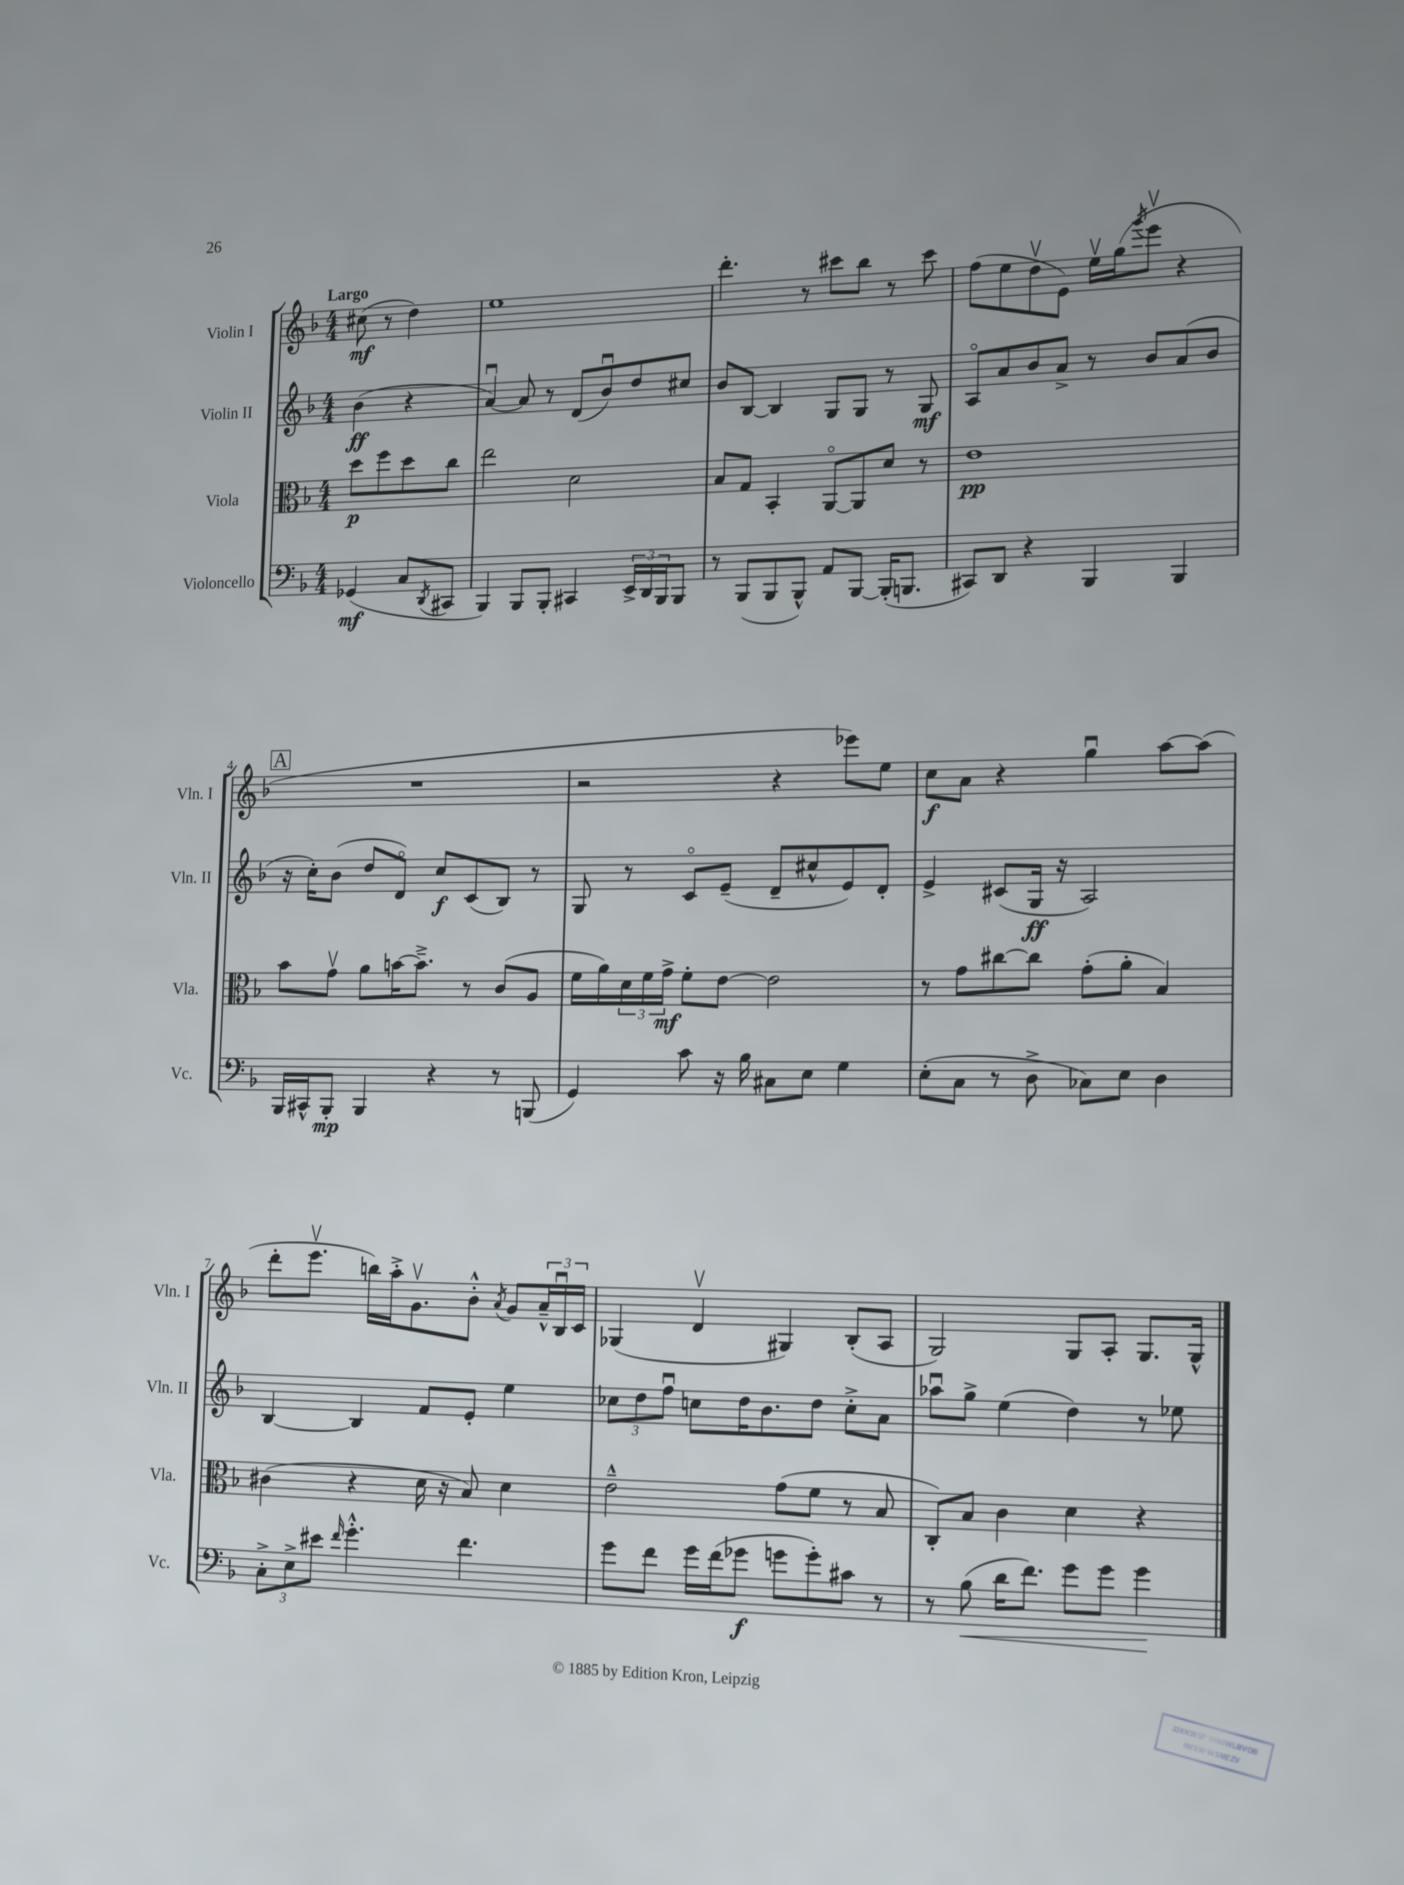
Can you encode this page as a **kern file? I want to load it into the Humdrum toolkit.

**kern	**kern	**kern	**kern
*staff4	*staff3	*staff2	*staff1
*clefF4	*clefC3	*clefG2	*clefG2
*k[b-]	*k[b-]	*k[b-]	*k[b-]
*M4/4	*M4/4	*M4/4	*M4/4
(4GG-	8dd	(4b-	(8cc#
.	8ff	.	8r
8C	8dd	4r	4dd)
8qDD	.	.	.
8CC#	8cc	.	.
=	=	=	=
4BBB-)	2ee	[4au)	1ee
8BBB-	.	8a]	.
8BBB-'	.	8r	.
4CC#	2d	(8d	.
.	.	8b-u)	.
24EE^	.	8dd	.
24DD	.	.	.
24BBB-	.	.	.
8BBB-	.	8cc#	.
=	=	=	=
8r	8B-	8b-	4.ddd'
(8BBB-	8G	[8B-	.
8BBB-	4BB-'	4B-]	.
8BBB-^^)	.	.	8r
8AA	[8AAo	8G	8ccc#
[8BBB-	8AA]	8G	8bb-
(16BBB-']	8d	8r	8r
8.BBB	.	.	.
.	8r	8G	8ccc#
=	=	=	=
8CC#)	1e	8Ao	(8ff
8DD	.	8a	8ee
4r	.	8b-	8ddv
.	.	8a^	8e)
4BBB-	.	8r	16eev
.	.	.	(16gg
.	.	.	8qggg
.	.	8b-	8eeev
4BBB-	.	(8a	4r
.	.	8b-	.
=	=	=	=
16BBB-	8b-	16r	1r
16CC#^^	.	16cc')	.
8BBB-'	8gv	(8b-	.
4BBB-	8a	8dd	.
.	[16b	8do)	.
.	8.b~^]	.	.
4r	.	8cc	.
.	8r	(8c	.
8r	(8c	8B-)	.
(8BBB	8A	8r	.
=	=	=	=
4GG)	16f	8G	2r
.	16a)	.	.
.	24d	8r	.
.	24f	.	.
.	24g^	.	.
8c	8f'	8co	.
16r	[8e	(8e~	.
16B-	.	.	.
8C#	2e]	8d~	4r
8E	.	8cc#^^	.
4G	.	8e)	8eee-)
.	.	8d'	8ee
=	=	=	=
(8E'	8r	4e^	8cc
8C	8g	.	8a
8r	[8cc#	(8c#	4r
8D^	8cc#]	16G	.
.	.	16r	.
8C-)	(8g'	2A)	4ggu
8E	8a'	.	.
4D	4B-)	.	[8aa
.	.	.	(8aa]
=	=	=	=
12C'^	(4c#	[4B-	8ddd'
12E^	.	.	.
.	.	.	8.eeev
12e#	.	.	.
16qqf	.	.	.
4.g'^^	4r	4B-]	.
.	.	.	16bb)
.	.	.	16aa'^
.	.	.	8.gv
.	16d	8f	.
.	16r	.	.
4.f	8B-)	8e'	8b-'^^
.	.	.	8qa
.	4d	4ee	8g
.	.	.	24a~^^
.	.	.	24B-u
.	.	.	24c
=	=	=	=
8g	2e~^^	12cc-	(4G-
.	.	12dd	.
8f	.	.	.
.	.	12ffu	.
16g	.	8cc	4dv
(16f	.	.	.
8g-	.	16dd	.
.	.	8.b-	.
8g	(8g	.	4G#)
8g')	8f	8dd	.
8c#	8r	8cc'^	(8B-'
8r	8B-	8a	8A
=	=	=	=
8r	8C')	8aa-u	2G)
(8B-	8B-	8gg^	.
16d	4c	(4ee	.
8.f)	.	.	.
8g	4d	4dd)	8G
8g	.	.	8A'
4g	4r	8r	8.G
.	.	8ee-	.
.	.	.	16G^^
==	==	==	==
*-	*-	*-	*-
